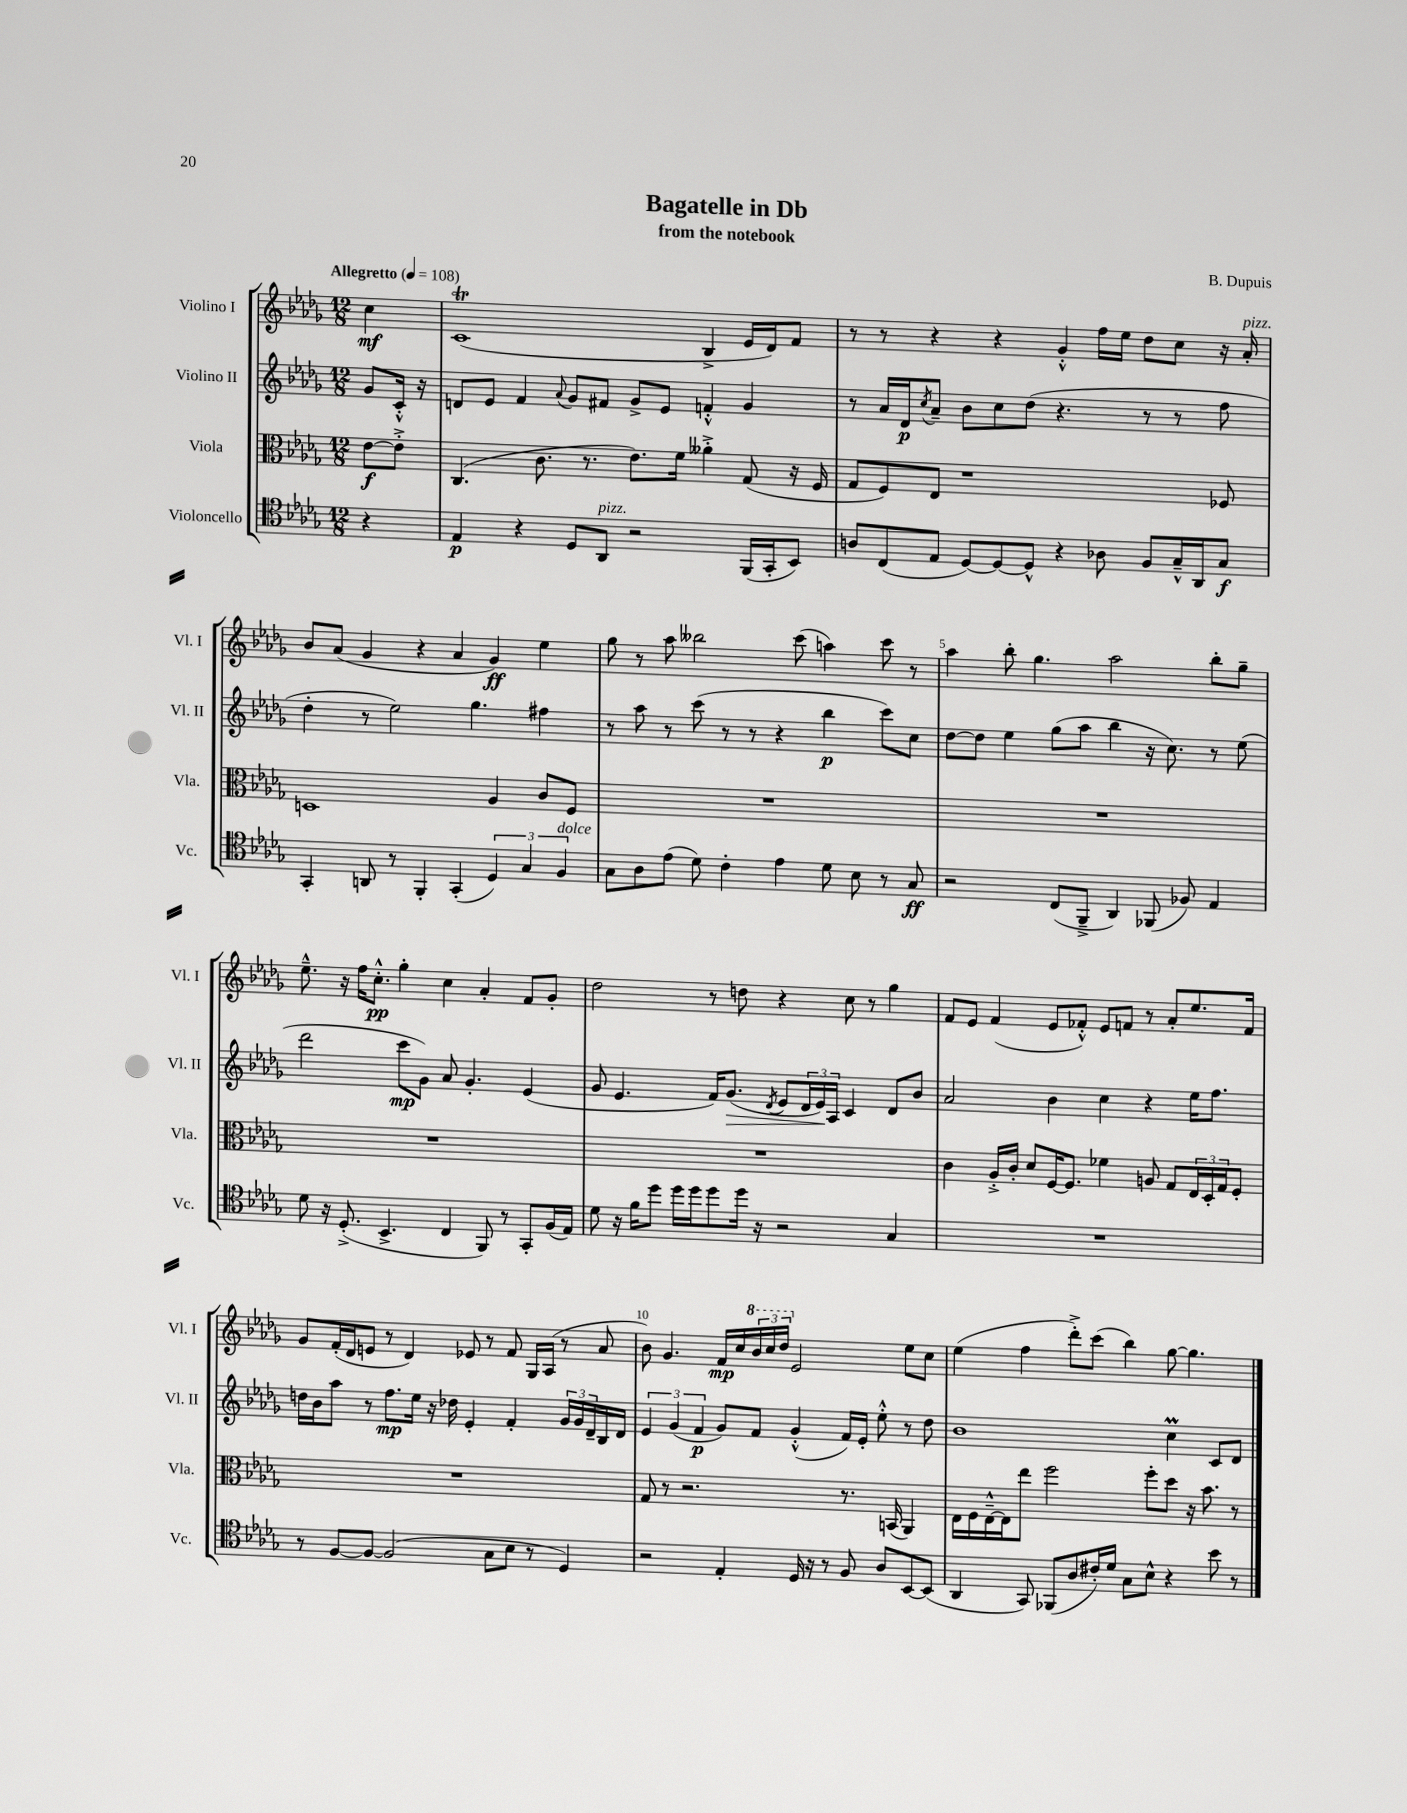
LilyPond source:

\header { title = "Bagatelle in Db" composer = "B. Dupuis" subtitle = "from the notebook" }
<<
\new StaffGroup <<
\new Staff = "s0" \with { instrumentName = "Violino I" shortInstrumentName = "Vl. I" } {
    \clef treble \key des \major \numericTimeSignature \time 12/8 \partial 4 \tempo "Allegretto" 4 = 108
    c''4\mf |
    c'1\trill( bes4-> ees'16 des'16) f'8 |
    r8 r8 r4 r4 ges'4-.-^ f''16 ees''16 des''8 c''8 r16 aes'16-.^\markup { \italic "pizz." } |
    bes'8 aes'8( ges'4 r4 aes'4 ges'4\ff) ees''4 |
    ges''8 r8 aes''8 beses''2 c'''8( a''4) c'''8 r8 |
    aes''4 bes''8-. ges''4. aes''2 bes''8-. ges''8-- |
    ees''8.---^ r16 f''16 c''8.-.-^\pp ges''4-. c''4 aes'4-. f'8 ges'8-. |
    des''2 r8 d''8 r4 c''8 r8 ges''4 |
    f'8 ees'8 f'4( ees'8 fes'8-.-^) ees'8 f'8 r8 aes'8-. ees''8. f'16 |
    ges'8 f'16-.( des'16 e'8 r8 des'4) ees'8 r8 f'8 ges16 aes16( r8 aes'8 |
    bes'8) ges'4. f'16\mp c''16 \tuplet 3/2 { \ottava #1 bes''16 c'''16 des'''16 \ottava #0 } ees'2 ees''8 c''8 |
    ees''4( f''4 des'''8-.->) c'''8( bes''4) ges''8~ ges''4. \bar "|." |
}
\new Staff = "s1" \with { instrumentName = "Violino II" shortInstrumentName = "Vl. II" } {
    \clef treble \key des \major \numericTimeSignature \time 12/8 \partial 4
    ges'8 c'16-.-^ r16 |
    d'8 ees'8 f'4 \appoggiatura { aes'8 } ges'8 fis'8 ges'8-> ees'8 f'4-.-^ ges'4 |
    r8 aes'16 des'16\p \acciaccatura { c''8 } aes'8-- bes'8 c''8 des''8( r4. r8 r8 f''8 |
    des''4-. r8 ees''2) ges''4. fis''4 |
    r8 aes''8 r8 c'''8( r8 r8 r4 bes''4\p c'''8) c''8 |
    des''8~ des''8 ees''4 ges''8( aes''8 bes''4 r16 c''8.) r8 ees''8( |
    des'''2 c'''8\mp ges'8) aes'8 ges'4.-. ees'4( |
    ges'8 ees'4. f'16) ges'8.\>( \acciaccatura { des'8 } ees'8 \tuplet 3/2 { des'16 ees'16\!) aes16 } c'4 des'8 bes'8 |
    aes'2 bes'4 c''4 r4 ees''16 f''8. |
    d''16 bes'16 aes''8 r8 f''8.\mp ees''16 r16 des''16 ees'4-. f'4-. \tuplet 3/2 { ges'16 ges'16 des'16-- } bes16 des'16 |
    \tuplet 3/2 { ees'4 ges'4( f'4\p } ges'8) f'8 ges'4-.-^( f'16) ees'16-. ees''8-.-^ r8 des''8 |
    bes'1 c''4\prall c'8 des'8 \bar "|." |
}
\new Staff = "s2" \with { instrumentName = "Viola" shortInstrumentName = "Vla." } {
    \clef alto \key des \major \numericTimeSignature \time 12/8 \partial 4
    ees'8~\f ees'8-.-> |
    c4.( c'8. r8. ees'8.) f'16 aeses'4-.-> ges8( r16 f16 |
    ges8 f8) ees8 r1 fes8 |
    d1 aes4 c'8 f8 |
    R1. |
    R1. |
    R1. |
    R1. |
    c'4 aes16-.-> c'16-. des'8 f16~ f8. fes'4 a8 ges8 \tuplet 3/2 { ees16 des16-. ges16 } f8-. |
    R1. |
    ges8 r8 r2. r8. b,16( aes,4) |
    ees16 f16 ees16~---^ ees16 ees''8 f''2 f''8-. des''8 r16 bes'8. r8 \bar "|." |
}
\new Staff = "s3" \with { instrumentName = "Violoncello" shortInstrumentName = "Vc." } {
    \clef tenor \key des \major \numericTimeSignature \time 12/8 \partial 4
    r4 |
    ees4\p r4 des8 aes,8^\markup { \italic "pizz." } r2 f,16( ges,16-. bes,8) |
    a8 c8( ees8 des8~) des8~ des8-^ r4 aes8 f8 ges16---^ aes,16 ges8\f |
    ges,4-. a,8 r8 f,4-. ges,4-.( \tuplet 3/2 { des4) ges4 f4^\markup { \italic "dolce" } } |
    ges8 aes8 ees'8( des'8) c'4-. ees'4 des'8 bes8 r8 ges8\ff |
    r2 c8( f,8---> aes,4) fes,8( fes8) ees4 |
    des'8 r16 des8.-.->( bes,4.-> c4 f,8) r8 ges,8-. f16( ees16) |
    des'8 r16 f'16 des''8 des''16 des''16 des''8 des''16 r16 r2 ges4 |
    R1. |
    r8 f8~ f8~ f2( ges8 bes8 r8 des4) |
    r2 ees4-. des16 r16 r8 f8 aes8 bes,8~ bes,8( |
    aes,4 ges,8) fes,8( aes8 cis'16-.) des'16 ges8 bes8-^ r4 bes'8 r8 \bar "|." |
}
>>
>>
\layout { \context { \Score \override BarNumber.break-visibility = ##(#f #t #t) barNumberVisibility = #(every-nth-bar-number-visible 5) } }
